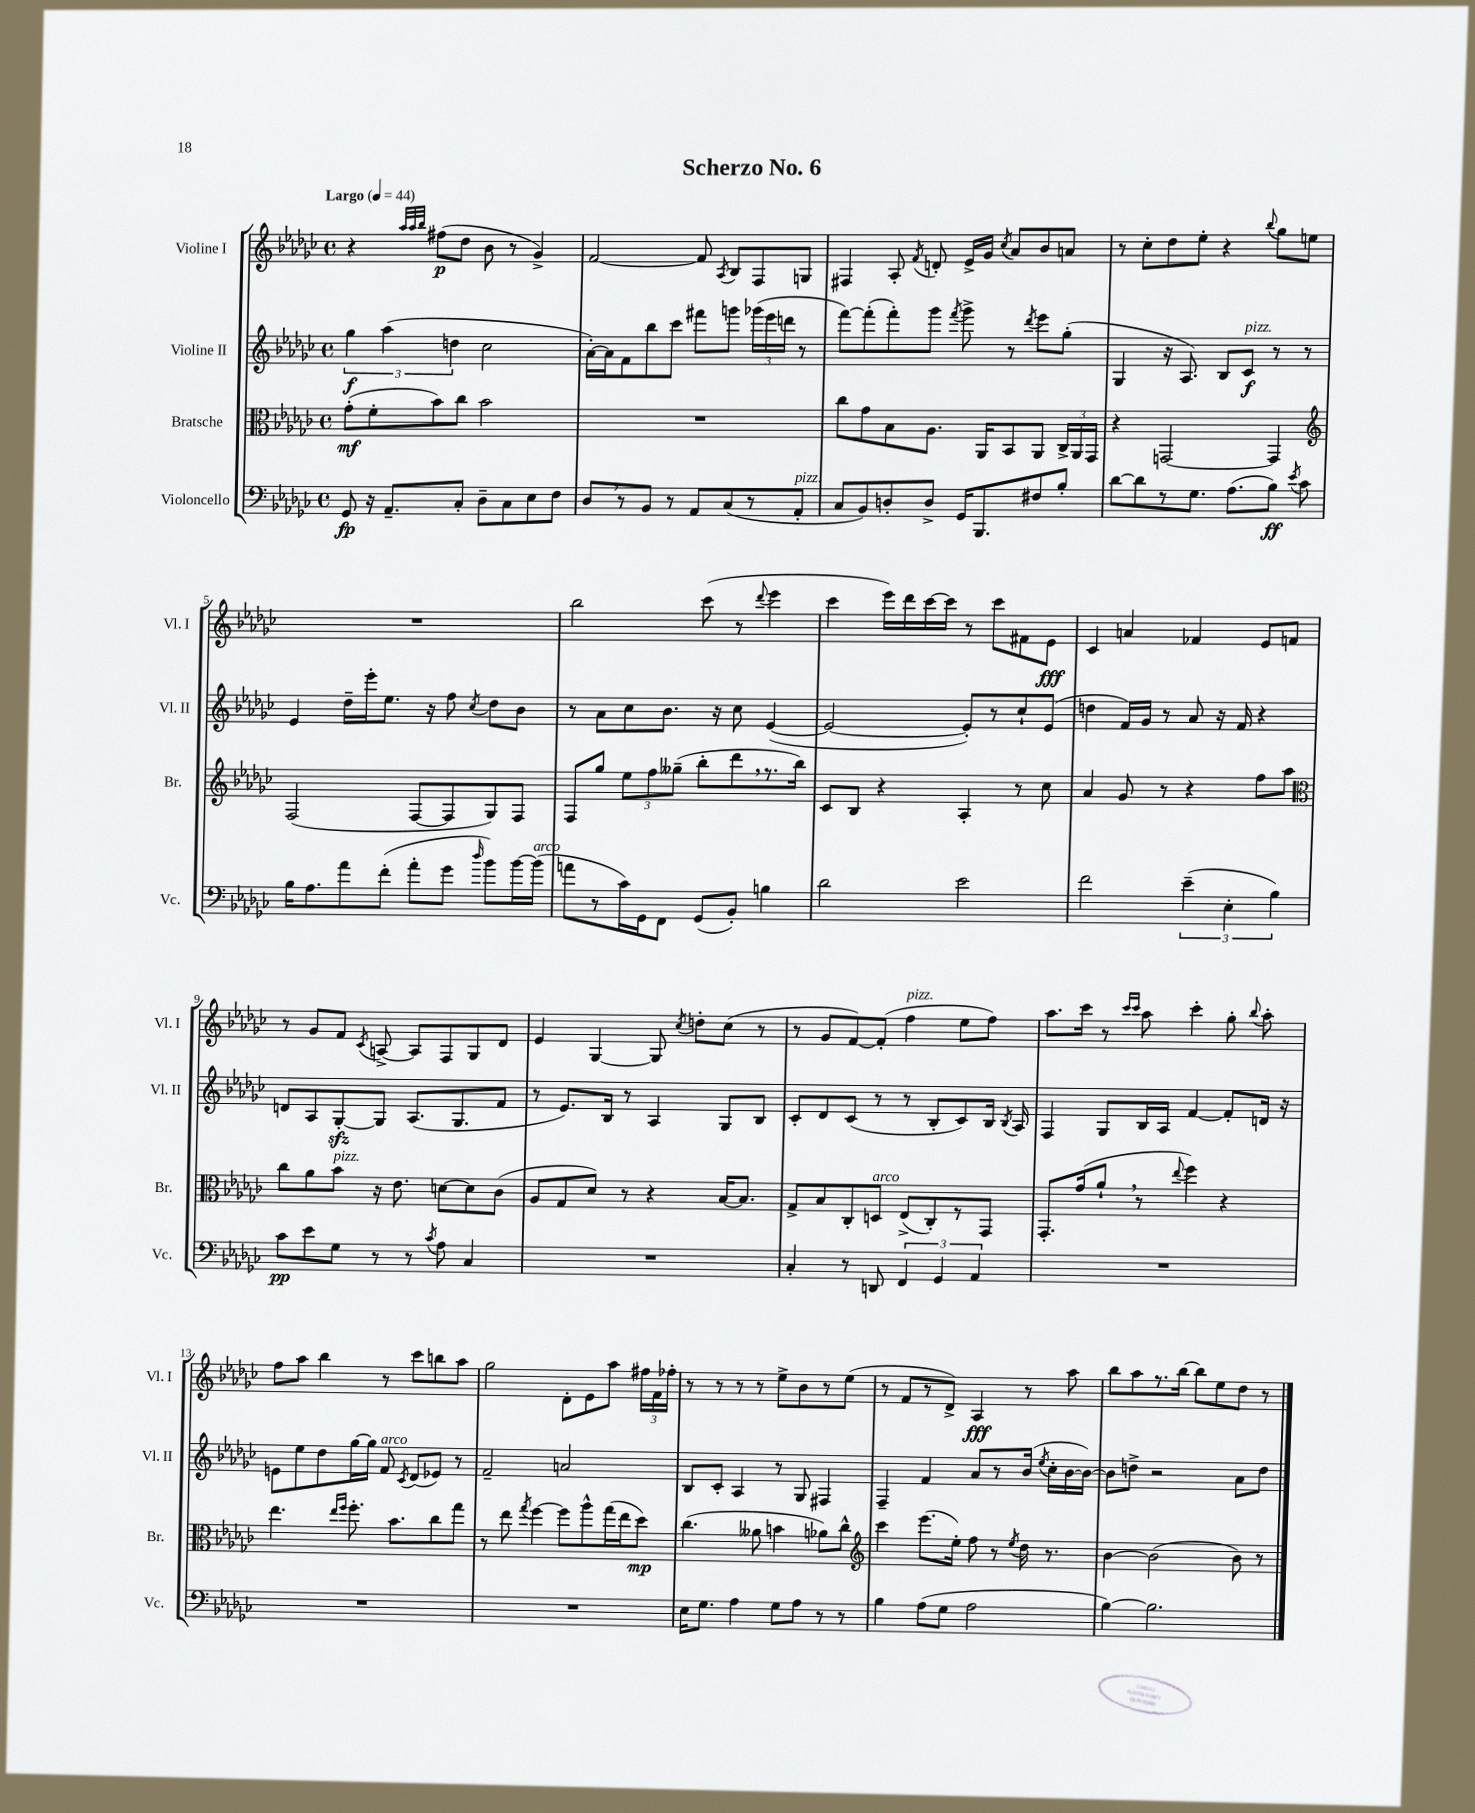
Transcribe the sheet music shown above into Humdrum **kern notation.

**kern	**kern	**kern	**kern
*staff4	*staff3	*staff2	*staff1
*clefF4	*clefC3	*clefG2	*clefG2
*k[b-e-a-d-g-c-]	*k[b-e-a-d-g-c-]	*k[b-e-a-d-g-c-]	*k[b-e-a-d-g-c-]
*M4/4	*M4/4	*M4/4	*M4/4
*met(c)	*met(c)	*met(c)	*met(c)
*MM44	*MM44	*MM44	*MM44
8GG-	(8g-'	6gg-	4r
16r	8f'	.	.
.	.	(6aa-	.
8.AA-~	.	.	.
.	.	.	32qqaa-
.	.	.	32qqaa-
.	.	.	32qqbb-
.	8b-)	.	(8ff#
.	.	6dd	.
8C-'	8cc-	.	8dd-
8D-~	2b-	2cc-	8b-
8C-	.	.	8r
8E-	.	.	4g-^)
8F	.	.	.
=	=	=	=
8D-	1r	[16a-')	[2f
.	.	16a-]	.
8r	.	8f	.
8BB-	.	8bb-	.
8r	.	8ccc-	.
8AA-	.	8fff#	8f]
.	.	.	8qA-
(8C-	.	8ggg	8B-
8r	.	(24ggg-	8F
.	.	24eee-	.
.	.	24ddd	.
8AA-'	.	8r	8G
=	=	=	=
8C-	8cc-	[8fff)	4F#
8BB-)	8g-	(8fff']	.
8D'	8B-	8fff')	8A-'
.	.	.	8qf
8D^	8.A-	8ggg-	8d'
.	.	8qfff	.
16GG-	.	8ggg-^	16e-^
8.BBB-	16AA-	.	16g-
.	.	.	8qcc-
.	8BB-	8r	8a-
.	.	8qddd-	.
8F#	8AA-	8eee-	8b-
8B-'	24C-^	(8gg-'	8a
.	24AA-	.	.
.	24GG-	.	.
=	=	=	=
[8d-	4r	4G-	8r
8d-]	.	.	8cc-'
8r	[2GG	16r	8dd-
.	.	8.A-)	.
8.G-	.	.	8ee-'
.	.	8B-	4r
(8.A-	.	.	.
.	.	8c-	.
.	.	.	8qqbb-
8B-)	4GG]	8r	8gg-
8qe-	.	.	.
8c-	.	8r	8ee
=	=	=	=
*	*clefG2	*	*
16B-	(2F	4e-	1r
8.A-	.	.	.
8a-	.	16dd-~	.
.	.	16eee-'	.
(8f'	.	8.ee-	.
8a-'	[8F	.	.
.	.	16r	.
8g-	8F]	8ff	.
16qqdd-	.	8qcc-	.
8b-)	8G-)	8dd-	.
[16b-	8F	8b-	.
(16b-]	.	.	.
=	=	=	=
8a	8F	8r	2bb-
8r	8gg-	8a-	.
16c-)	12ee-	8cc-	.
16GG-	.	.	.
.	12ff	.	.
8FF	.	8.b-	.
.	(12gg--~	.	.
(8GG-	8bb-'	.	(8ccc-
.	.	16r	.
8BB-')	8ddd-	8cc-	8r
.	.	.	8qqddd-
4B	8.r	([4e-	4eee-
.	16bb-)	.	.
=	=	=	=
2d-	8c-	2e-_	4ccc-
.	8B-	.	.
.	4r	.	16eee-)
.	.	.	16ddd-
.	.	.	[16ccc-
.	.	.	16ccc-]
2e-	4A-'	8e-'])	8r
.	.	8r	8ccc-
.	8r	8cc-`	8f#
.	8cc-	(8e-	8e-
=	=	=	=
2f	4a-	4dd	4c-
.	8g-	16f)	4a
.	.	16g-	.
.	8r	8r	.
(6e-~	4r	8a-	4f-
.	.	16r	.
6E-'	.	.	.
.	.	16f	.
.	8ff	4r	8e-
6B-)	.	.	.
.	8aa-	.	8f
=	=	=	=
*	*clefC3	*	*
8c-	8cc-	8d	8r
8e-	8a-	8A-	8g-
8G-	8b-	[8G-'	8f
.	.	.	8qc-
8r	16r	8G-]	[8A^
.	8.e-	.	.
8r	.	(8.A-	8A]
8qc-	.	.	.
8A-	[8d	.	8F
.	.	8.G-	.
4C-	8d]	.	8G-
.	(8c-	8f	8d-
=	=	=	=
1r	8A-	8r	4e-
.	8G-	8.e-)	.
.	8d-)	.	[4G-
.	.	16B-	.
.	8r	8r	.
.	4r	4A-	8G-]
.	.	.	8qcc-
.	.	.	8dd'
.	[16B-	8G-	(8cc-
.	8.B-]	.	.
.	.	8B-	8r
=	=	=	=
4C-'	8G-^	8c-'	8r
.	8B-	8d-	8g-
8r	8C-'	(8c-	[8f)
8DD	8D	8r	(8f']
6FF	(8E-^	8r	4ff
.	8C-')	8B-'	.
6GG-	.	.	.
.	8r	8c-)	8ee-
6AA-	.	.	.
.	8GG-	16B-	8ff)
.	.	8qB-	.
.	.	16A-	.
=	=	=	=
1r	8.GG-'	4F	8.aa-
.	(16g-	.	16ccc-
.	8a-`	8G-	8r
.	.	.	16qqccc-
.	.	.	16qqccc-
.	8r	16B-	8aa-
.	.	16A-	.
.	8qqee-	.	.
.	4ff)	[4f	4ccc-'
.	4r	8f']	8gg-'
.	.	.	8qqbb-
.	.	16d	8aa-'
.	.	16r	.
=	=	=	=
1r	4.ee-	8e	8ff
.	.	8ee-	8aa-
.	.	8dd-	4bb-
.	16qqee-	.	.
.	16qqff	.	.
.	8.ff'	[16gg-	.
.	.	16gg-]	.
.	.	8f	8r
.	8.b-	.	.
.	.	8qc-	.
.	.	(8d-	8ccc-
.	8cc-	8e-)	8bb
.	8gg-	8r	8aa-
=	=	=	=
1r	8r	2f~	2gg-
.	8ee-	.	.
.	8qgg-	.	.
.	[4ff	.	.
.	8ff]	2a	8d-'
.	8aa-^^	.	8e-
.	(16gg-	.	8aa-
.	16ee-	.	.
.	8dd-)	.	24ff#
.	.	.	24f
.	.	.	24ff-'
=	=	=	=
16E-	(4.cc-	8B-	8r
8.G-	.	.	.
.	.	8c-'	8r
4A-	.	4A-	8r
.	8a--	.	8r
8G-	4b	8r	8ee-^
8A-	.	8G-	8b-
8r	8a-)	4F#	8r
8r	8cc-^^	.	(8ee-
=	=	=	=
*	*clefG2	*	*
4B-	4ccc-	4F~	8r
.	.	.	8f
(8A-	(8.eee-	4f	8r
8G-	.	.	8d-^)
.	16ee-')	.	.
2A-	8ff	8a-	4A-
.	8r	8r	.
.	8qee-	.	.
.	16dd-	(16b-	8r
.	.	8qee-	.
.	8.r	16cc-'	.
.	.	[16b-	8aa-
.	.	16b-_)	.
=	=	=	=
[4B-)	[4b-	8b-]	8bb-
.	.	8dd^	8aa-
2.B-]	(2b-]	2r	8.r
.	.	.	[16bb-
.	.	.	8bb-]
.	.	.	8ee-
.	8b-)	8a-	8dd-
.	8r	8dd	8r
==	==	==	==
*-	*-	*-	*-
